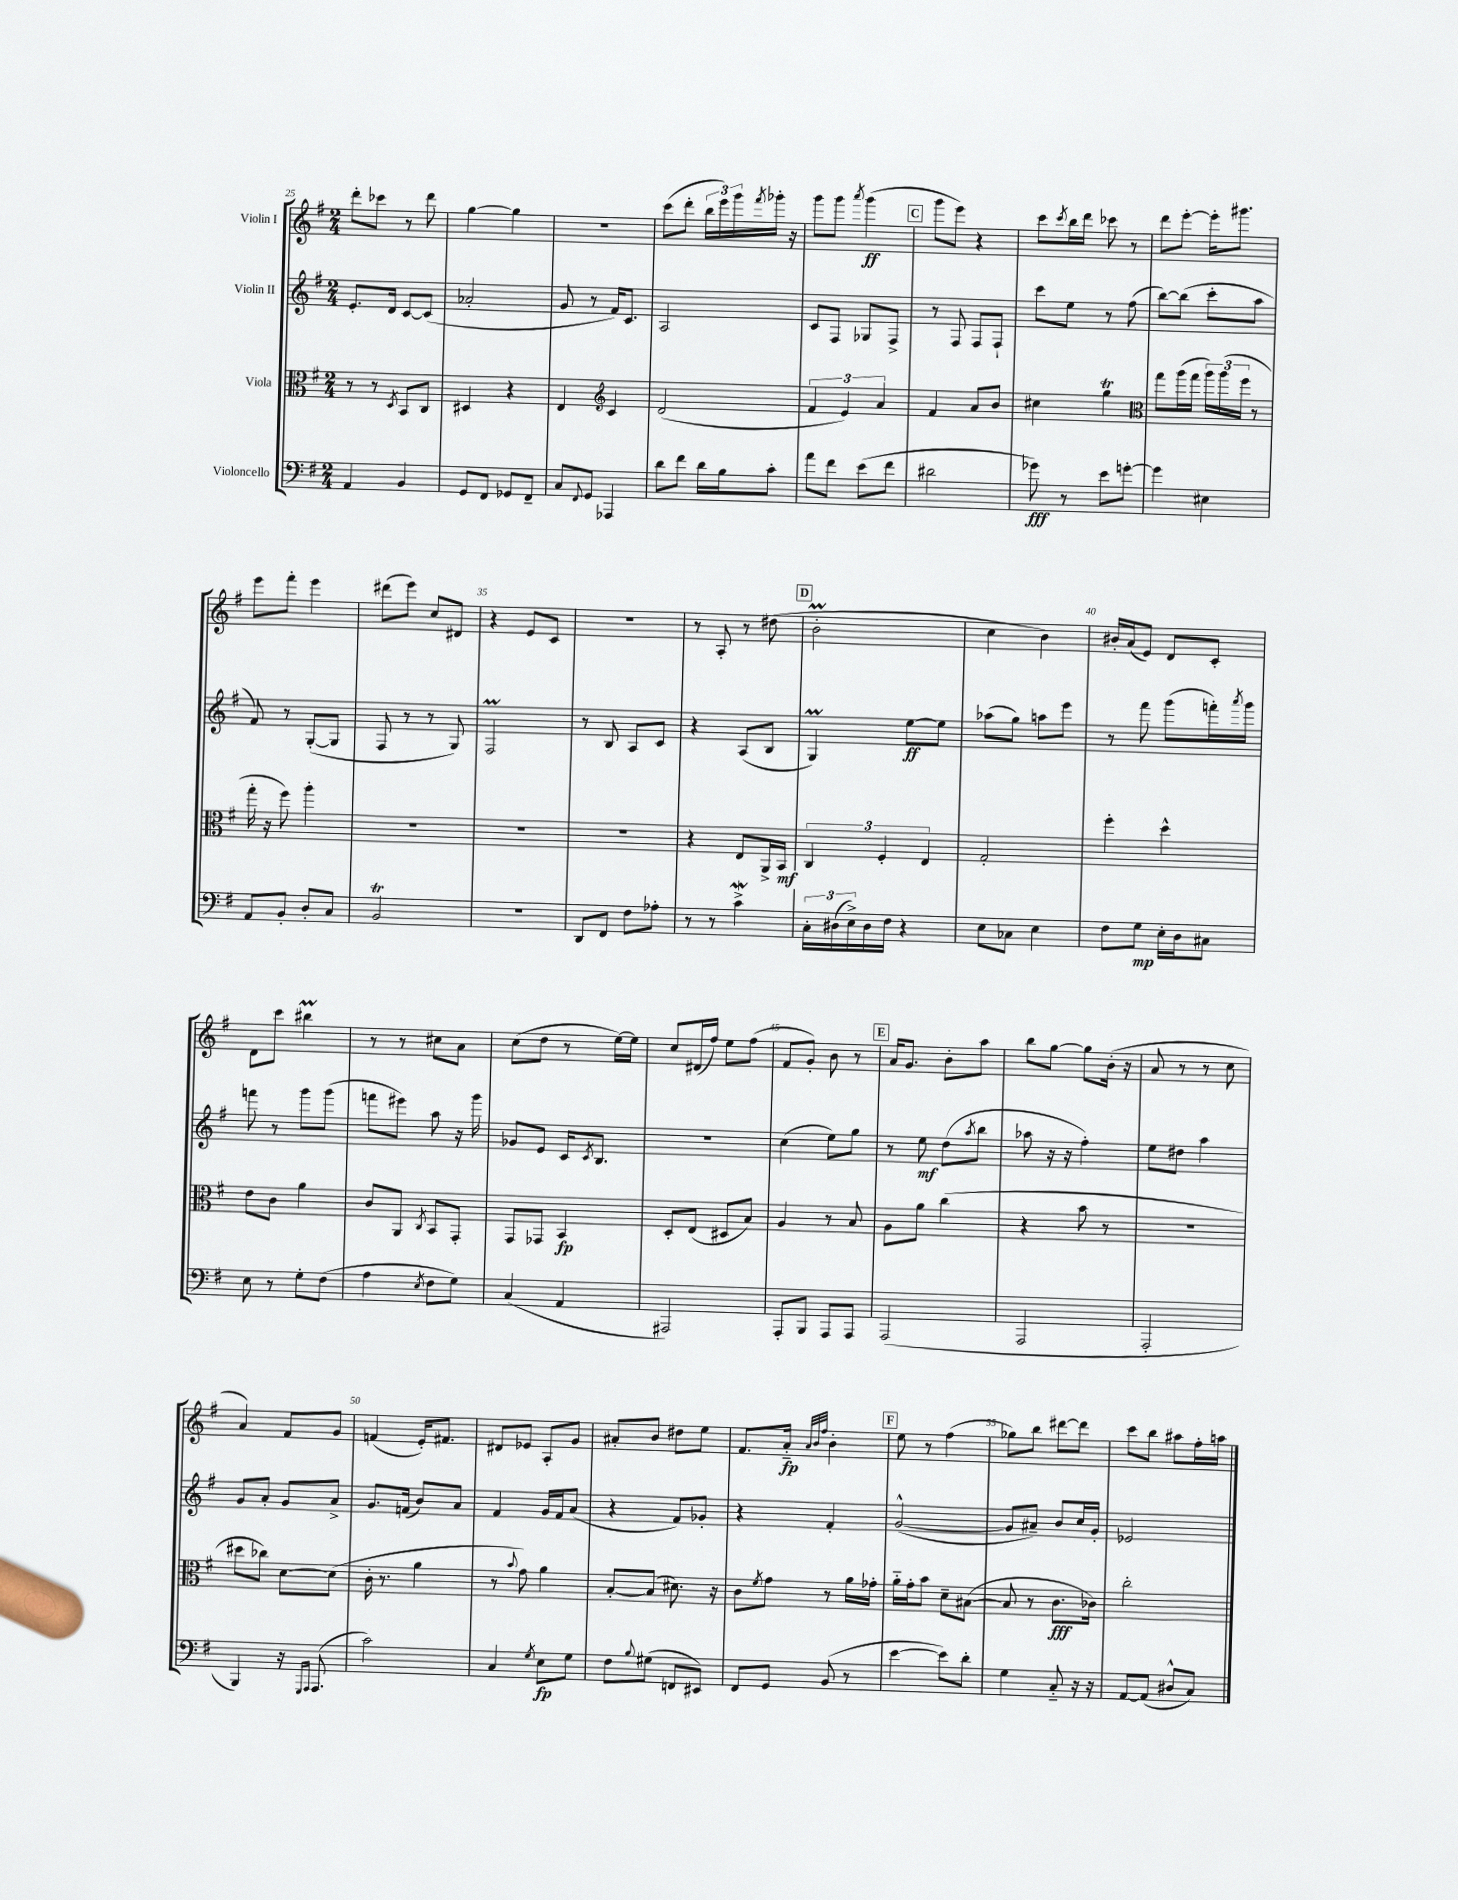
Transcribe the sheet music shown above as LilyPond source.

<<
\new StaffGroup <<
\new Staff = "s0" \with { instrumentName = "Violin I" } {
    \clef treble \key g \major \numericTimeSignature \time 2/4
    d'''8-. ces'''8 r8 d'''8 |
    g''4~ g''4 |
    R2 |
    c'''8( d'''8-. \tuplet 3/2 { b''16 e'''16) g'''16 } \acciaccatura { fis'''8 } ges'''16-. r16 |
    g'''8 g'''8 \acciaccatura { a'''8 } g'''4\ff( |
    \mark \markup { \box "C" } g'''8 e'''8) r4 |
    c'''8 \acciaccatura { c'''8 } b''16 d'''16 ces'''8 r8 |
    d'''8 e'''8~-. e'''16-. gis'''8. |
    e'''8 fis'''8-. e'''4 |
    dis'''8( e'''8) c''8 dis'8 |
    r4 e'8 c'8 |
    R2 |
    r8 a8-. r8 dis''8( |
    \mark \markup { \box "D" } b'2-.\prall |
    c''4 b'4) |
    bis'16-. a'16( e'8) d'8 c'8-. |
    d'8 c'''8 bis''4\prall |
    r8 r8 cis''8 a'8 |
    c''8( d''8 r8 e''16~) e''16 |
    c''8 dis'16( fis''16) e''8 fis''8( |
    fis'8 g'8-.) b'8 r8 |
    \mark \markup { \box "E" } a'16 g'8. b'8-. a''8 |
    b''8 g''8~ g''8 b'16-.( r16 |
    a'8 r8 r8 c''8 |
    a'4) fis'8 g'8 |
    f'4( e'16-.) fis'8. |
    dis'8 ees'8 a8-. g'8 |
    ais'8-. b'8 dis''8 e''8 |
    fis'8. a'16-_\fp \grace { a'32 b'32 fis''32 } b'4-. |
    \mark \markup { \box "F" } e''8 r8 fis''4( |
    ges''8) b''8 dis'''8~ dis'''8 |
    c'''8 b''8 ais''8 fis''16-. a''16 \bar "|." |
}
\new Staff = "s1" \with { instrumentName = "Violin II" } {
    \clef treble \key g \major \numericTimeSignature \time 2/4
    e'8.-. d'16 c'8~ c'8( |
    aes'2-. |
    g'8 r8 fis'16) c'8. |
    a2 |
    c'8 fis8 ges8 fis8-> |
    \mark \markup { \box "C" } r8 fis8 fis8 fis8-! |
    c'''8 e''8 r8 fis''8( |
    b''8~) b''8( c'''8-. a''8 |
    fis'8) r8 g8~-.( g8 |
    fis8 r8 r8 g8) |
    fis2\prall |
    r8 b8 a8 c'8 |
    r4 a8( b8 |
    \mark \markup { \box "D" } g4\prall) e''8~\ff e''8 |
    aes''8( g''8) a''8 e'''8 |
    r8 fis'''8 g'''8( f'''16-.) \acciaccatura { a'''8 } g'''16 |
    f'''8 r8 g'''8 g'''8( |
    f'''8 eis'''8) a''8 r16 g'''16 |
    ges'8 e'8 c'16 \acciaccatura { c'8 } b8. |
    r2 |
    c''4( e''8) g''8 |
    \mark \markup { \box "E" } r8 e''8\mf d''8( \acciaccatura { a''8 } b''8 |
    aes''8 r16 r16 fis''4-.) |
    e''8 dis''8 a''4 |
    g'8 a'8-. g'8 a'8-> |
    g'8. f'16( b'8) a'8 |
    fis'4 g'16 fis'16 a'8( |
    r4 fis'8) ges'8-. |
    r4 fis'4-. |
    \mark \markup { \box "F" } g'2~-^( |
    g'8 ais'8--) b'8 c''16 g'16-. |
    ees'2 \bar "|." |
}
\new Staff = "s2" \with { instrumentName = "Viola" } {
    \clef alto \key g \major \numericTimeSignature \time 2/4
    r8 r8 \acciaccatura { d8 } b,8 c8 |
    dis4 r4 |
    e4 \clef treble c'4 |
    d'2( |
    \tuplet 3/2 { fis'4 e'4) a'4 } |
    \mark \markup { \box "C" } fis'4 a'8 b'8 |
    cis''4 g''4\trill |
    \clef alto g''8 a''16( g''16 \tuplet 3/2 { a''16) a''16( fis''16 } r8 |
    g''16-. r16 fis''8) a''4-. |
    R2 |
    R2 |
    R2 |
    r4 e8 a,16-> b,16\mf |
    \mark \markup { \box "D" } \tuplet 3/2 { c4 fis4-. e4 } |
    g2-. |
    fis''4-. d''4-^ |
    e'8 c'8 a'4 |
    c'8 a,8 \acciaccatura { c8 } b,8 g,8-. |
    g,8 ges,8 b,4\fp |
    d8-. e8( dis8 b8) |
    a4 r8 b8 |
    \mark \markup { \box "E" } a8 a'8 c''4( |
    r4 b'8 r8 |
    r2 |
    dis''8 ces''8) d'8~ d'8( |
    c'16-. r8. a'4 |
    r8 \appoggiatura { b'8 } g'8) a'4 |
    b8~-. b8( dis'8.) r16 |
    c'8 \acciaccatura { fis'8 } g'8 r8 a'16 ges'16-. |
    \mark \markup { \box "F" } a'16-_ g'16-. b'8 d'8-- bis8~( |
    bis8 r8 c'8.\fff ces'16) |
    c''2-. \bar "|." |
}
\new Staff = "s3" \with { instrumentName = "Violoncello" } {
    \clef bass \key g \major \numericTimeSignature \time 2/4
    a,4 b,4 |
    g,8 fis,8 ges,8 fis,8-- |
    c8 \appoggiatura { fis,8 } g,8 aes,,4 |
    d'8 fis'8 d'16 b16 c'8-. |
    a'8 fis'8 e'8( fis'8 |
    \mark \markup { \box "C" } dis'2 |
    ges'8\fff) r8 e'8 g'8~-. |
    g'4 eis4 |
    a,8 b,8-. d8-. c8 |
    b,2\trill |
    r2 |
    d,8 fis,8 fis8 aes8-. |
    r8 r8 c'4->\mordent |
    \mark \markup { \box "D" } \tuplet 3/2 { c16-. dis16( e16->) } dis16 fis16 r4 |
    e8 ces8 e4 |
    fis8 g8\mp e16-. d16 cis8 |
    e8 r8 g8-. fis8( |
    a4 \acciaccatura { e8 } fis8 g8) |
    c4( a,4 |
    ais,,2) |
    a,,8-. b,,8 a,,8 a,,8 |
    \mark \markup { \box "E" } a,,2( |
    a,,2 |
    a,,2-. |
    b,,4) r16 \grace { g,,16 a,,16 } a,,8.( |
    c'2) |
    c4 \acciaccatura { g8 } e8\fp g8 |
    fis8 \appoggiatura { b8 } gis8( f,8 eis,8) |
    fis,8 g,8 b,8( r8 |
    \mark \markup { \box "F" } e'4~ e'8) d'8-. |
    g4 c8-_ r16 r16 |
    a,8~ a,8( dis8-^ c8) \bar "|." |
}
>>
>>
\layout { \context { \Score currentBarNumber = #25 \override BarNumber.break-visibility = ##(#f #t #t) barNumberVisibility = #(every-nth-bar-number-visible 5) } }
